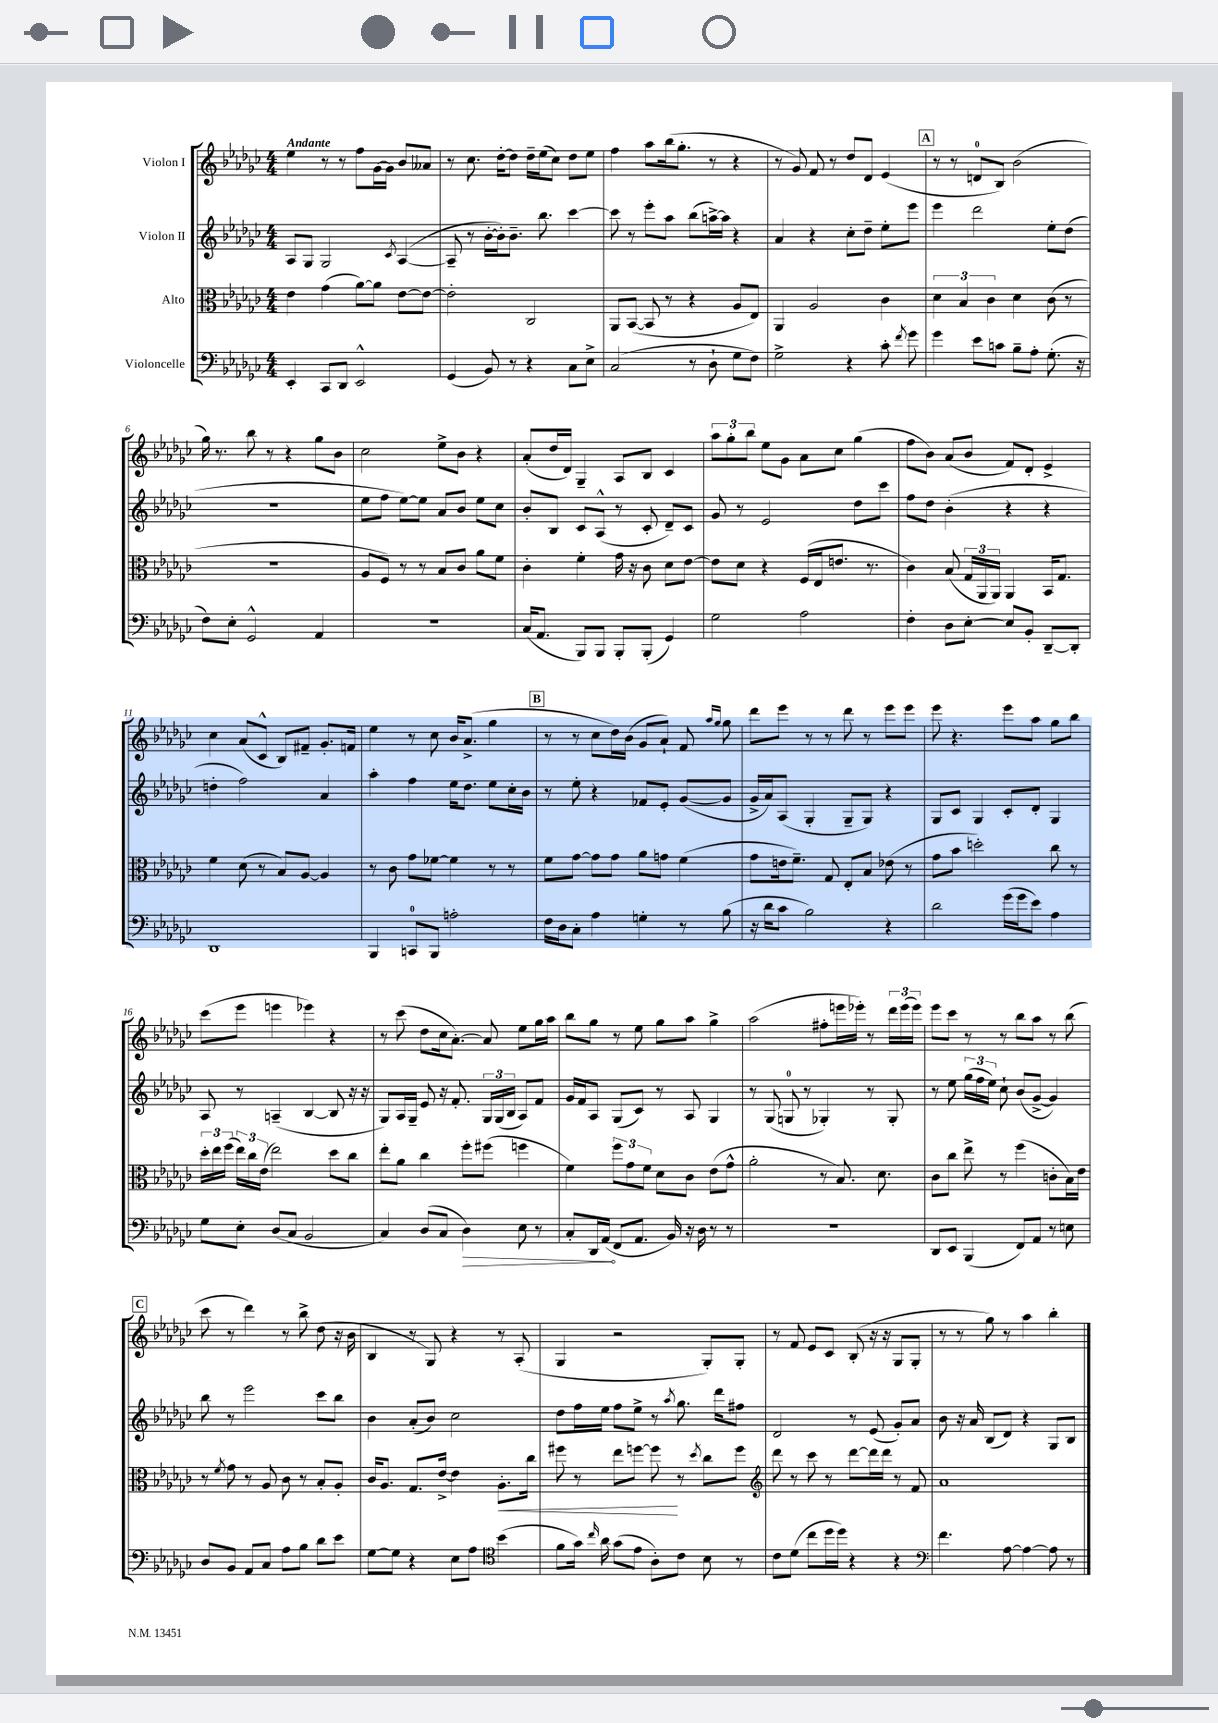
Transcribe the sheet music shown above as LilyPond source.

<<
\new StaffGroup <<
\new Staff = "s0" \with { instrumentName = "Violon I" } {
    \clef treble \key ges \major \numericTimeSignature \time 4/4 \tempo "Andante"
    \autoBeamOff ees''4 r8 r8 f''8[ ges'16~ ges'16] bes'8[ aeses'8] |
    r8 ces''8. des''16[~-. des''8] des''16[-- ees''16( ces''8]) des''8[ ees''8] |
    f''4 aes''8[ bes''16( ges''8.]-. r8 r4 |
    r8 ges'8) f'8 r8 des''8[ des'8] ees'4( |
    \mark \markup { \box "A" } r8 r8 d'8[-0 bes8]) bes'2( |
    ges''16) r8. bes''8 r8 r4 ges''8[ bes'8] |
    ces''2 ees''8[-> bes'8] r4 |
    aes'8[-.( des''16 des'16]) ges4-- aes8[ bes8] ces'4 |
    \tuplet 3/2 { aes''8[ ges''8-. bes''8] } ees''8[ ges'8] aes'8[ ces''8] ges''4( |
    f''8[ bes'8]) aes'8[( bes'8] f'8[) des'8]-. ees'4-> |
    ces''4 aes'8[( ces'8]-^ bes8[) fis'8]-- ges'8.[-. f'16] |
    ees''4 r8 ces''8 bes'16[ aes'8.]->( ges''4 |
    \mark \markup { \box "B" } r8 r8 ces''8[ des''16) bes'16]( ges'8[ aes'8]-!) f'8 \grace { aes''16[ ges''16] } ges''8 |
    des'''8[ ees'''8] r8 r8 des'''8 r8 ees'''8[ ees'''8] |
    ees'''8 r4. ees'''8[ aes''8] ges''8[ bes''8] |
    ces'''8[( ees'''8] e'''4 ees'''4) r4 |
    r8 ces'''8( des''8[ ces''16 aes'8.]~-.) aes'8 ees''8[ ges''16 aes''16] |
    bes''8[ ges''8] r8 ees''8 ges''8[ aes''8] ges''4-> |
    aes''2( fis''8[-. e'''16 ees'''16]-.) r8 \tuplet 3/2 { des'''16[ ees'''16( ees'''16]) } |
    ees'''8[ ces'''8] r8 r8 bes''8[ aes''8] r8 bes''8( |
    \mark \markup { \box "C" } ces'''8 r8 des'''4) r8 bes''8-> des''8( r16 bes'16 |
    bes4 r8 ges8) r4 r8 aes8-.( |
    ges4 r2 ges8[-.) ges8]-. |
    r8 f'8 ees'8[ ces'8] bes8-.( r16 r16 ges8[ ges8]-. |
    r8 r8 ges''8) r8 aes''4 bes''4-. \bar "|." |
}
\new Staff = "s1" \with { instrumentName = "Violon II" } {
    \clef treble \key ges \major \numericTimeSignature \time 4/4
    \autoBeamOff aes8[ ges8] ges2 \acciaccatura { ces'8 } aes4~( |
    aes8-- r8 bes'16[~-. bes'16-.) bes'8.]-- bes''8. ces'''4~ |
    ces'''8 r8 ees'''8[-. aes''8] bes''8[( a''16~->) a''16] r4 |
    aes'4 r4 ces''8[-. des''8]-- ees''8[-. ees'''8] |
    \mark \markup { \box "A" } ees'''4 des'''2 ees''8[-. des''8]( |
    R1 |
    ees''8[ f''8] ees''8[~) ees''8] aes'8[ bes'8] ees''8[ ces''8] |
    bes'8[-. bes8] ces'8[ aes8]-^( r8 ces'8-. des'8[--) ces'8] |
    ges'8 r8 ees'2 des''8[ ces'''8] |
    f''8[ des''8] bes'4-.( r4 r4 |
    d''4-. f''2) aes'4 |
    aes''4-. f''4 ees''16[ des''8.] ees''8[ ces''16-. bes'16] |
    \mark \markup { \box "B" } r8 ees''8-. r4 fes'8[ ees'8]-. ges'8[~( ges'8] |
    ges'16[-> aes'16) aes8]( ges4-. ges8[-- ges8]) r4 |
    ges8[ ces'8] ges4 ces'8[-. des'8]-. ges4 |
    aes8 r8 a4--( bes4~ bes8 r16 r16 |
    ges8[) aes16 ges16]-- ees'8 r16 f'8.-. \tuplet 3/2 { ges16[ ges16( bes16] } aes8[) f'8] |
    ges'16[ f'16 aes8] ges8[( ces'8]) r8 aes8 ges4 |
    r8 ges8( g8-0 r8 ges4-.) r8 ges8-. |
    r8 ees''8 \tuplet 3/2 { ges''16[( f''16 ees''16]) } ces''8-! bes'8[( ges'8]~-> ges'4) |
    \mark \markup { \box "C" } bes''8 r8 ees'''2 ces'''8[ bes''8] |
    bes'4 aes'8[-.( bes'8]) ces''2 |
    des''8[ f''16 ees''16] f''8[ ees''8]-> r8 \acciaccatura { aes''8 } ges''8. des'''16[ fis''8] |
    des'2 r8 ees'8( ges'8[-.) aes'8] |
    bes'8 r16 aes'16 bes8[( des'8]) r4 ges8[ bes8] \bar "|." |
}
\new Staff = "s2" \with { instrumentName = "Alto" } {
    \clef alto \key ges \major \numericTimeSignature \time 4/4
    \autoBeamOff ees'4 ges'4( aes'8[~) aes'8] ees'8[~ ees'8]~ |
    ees'2-. ces2 |
    aes,8[ bes,8]~( bes,8 r8 r4 aes8[ ees8]) |
    aes,4 aes2 ces'4 |
    \mark \markup { \box "A" } \tuplet 3/2 { des'4 bes4 ces'4 } des'4 ces'8( r8 |
    R1 |
    aes8[ f8]) r8 r8 bes8[ ces'8] aes'8[ f'8] |
    ces'4-. f'4-. ges'16 r16 ces'8 des'8[ ees'8]~ |
    ees'8[ des'8] r4 f16[( ees16 e'8.] r8. |
    ces'4) bes8( \tuplet 3/2 { ges16[ aes,16 aes,16]) } aes,4 bes,16[ ges8.] |
    f'4 des'8( r8 bes8[) aes8]~ aes4 |
    r8 ces'8 ges'8[ fes'8]~ fes'4 r8 r8 |
    \mark \markup { \box "B" } f'8[ ges'8]~ ges'8[ ges'8] aes'8[ g'8] f'4( |
    ges'8[ e'16 f'8.]--) ges8 ees8[-. bes8] ees'8( r8 |
    ges'8[ bes'8] d''2-.) ces''8 r8 |
    \tuplet 3/2 { des''16[-. ees''16 f''16]( } \tuplet 3/2 { ees''16[) ces''16 ees'16]( } ees''2) des''8[ ces''8] |
    ees''8[-. aes'8] ces''4 f''8[-. fis''8]( f''4 |
    f'4) \tuplet 3/2 { f''8[ ges'8 f'8] } des'8[ ces'8] ees'8[( ges'8]-^ |
    aes'2-. r8 bes8.) des'8. |
    ces'8[ ces''8] ees''8-> r8 f''4( c'8[-. bes16) ees'16] |
    \mark \markup { \box "C" } r8 \acciaccatura { f'8 } ges'8 r8 aes8 ces'8 r8 bes8[-. aes8]-. |
    ces'16[ aes8.] ges8.[ ees'16]~-> ees'4 aes8.[-.\< ces''16] |
    fis''8 r8 ees''8[ f''8]~ f''8\! r8 \acciaccatura { des''8 } ces''8[ f''8] |
    \clef treble des'''8 r8 ces'''8 r8 des'''8[~ des'''16 des'''16] r8 f'8 |
    aes'1 \bar "|." |
}
\new Staff = "s3" \with { instrumentName = "Violoncelle" } {
    \clef bass \key ges \major \numericTimeSignature \time 4/4
    \autoBeamOff ees,4-. ces,8[ des,8] ees,2-^ |
    ges,4( bes,8) r8 r4 ces8[ ees8]-> |
    ces2( r8 des8-! ges8[ f8]) |
    ges2-> r4 ces'8-. \acciaccatura { f'8 } ges'8 |
    \mark \markup { \box "A" } ges'4 ees'8[ c'8] bes8[-- aes8]-. ges8.-.( r16 |
    f8[) ees8]-. ges,2-^ aes,4 |
    R1 |
    ces16[( aes,8.] bes,,8[) bes,,8] bes,,8[-. bes,,8]-.( ges,4) |
    ges2 aes2 |
    f4-. des8[ ees8]~-. ees8[ bes,8]-. des,8[~-- des,8]-. |
    des,1 |
    bes,,4 c,8[-0 bes,,8] a2-. |
    \mark \markup { \box "B" } f16[ des16 ces8]-. aes4 g4-. r8 bes8( |
    r16 des'16[ ces'8] bes2) r4 |
    des'2 ges'16[( ges'16 ees'8]) aes4 |
    ges8[ ees8]-. des8[( ces8] bes,2 |
    ces4) des8[( ces8] \once \override Hairpin.circled-tip = ##t des4\>) ees8 r8 |
    ces8[-. des,16 aes,16]\!( f,8[ aes,8.] bes,16) r16 des16 r8 r8 |
    R1 |
    des,8[ ees,8] bes,,4( f,8[) aes,8] r8 e8 |
    \mark \markup { \box "C" } des8[ bes,8] aes,8[ ces8] aes8[ bes8] des'8[ ees'8] |
    ges8[~ ges8] r4 ees8[ aes8] \clef tenor bes'4( |
    f'8[ ges'16]) \grace { ces''16 } aes'16 ges'8[( ees'8] aes8[-.) ces'8] bes8 r8 |
    ces'8[ des'8]( ces''8[ des''16 des''16]) r4 r4 |
    \clef bass f'4. aes8~ aes4~ aes8 r8 \bar "|." |
}
>>
>>
